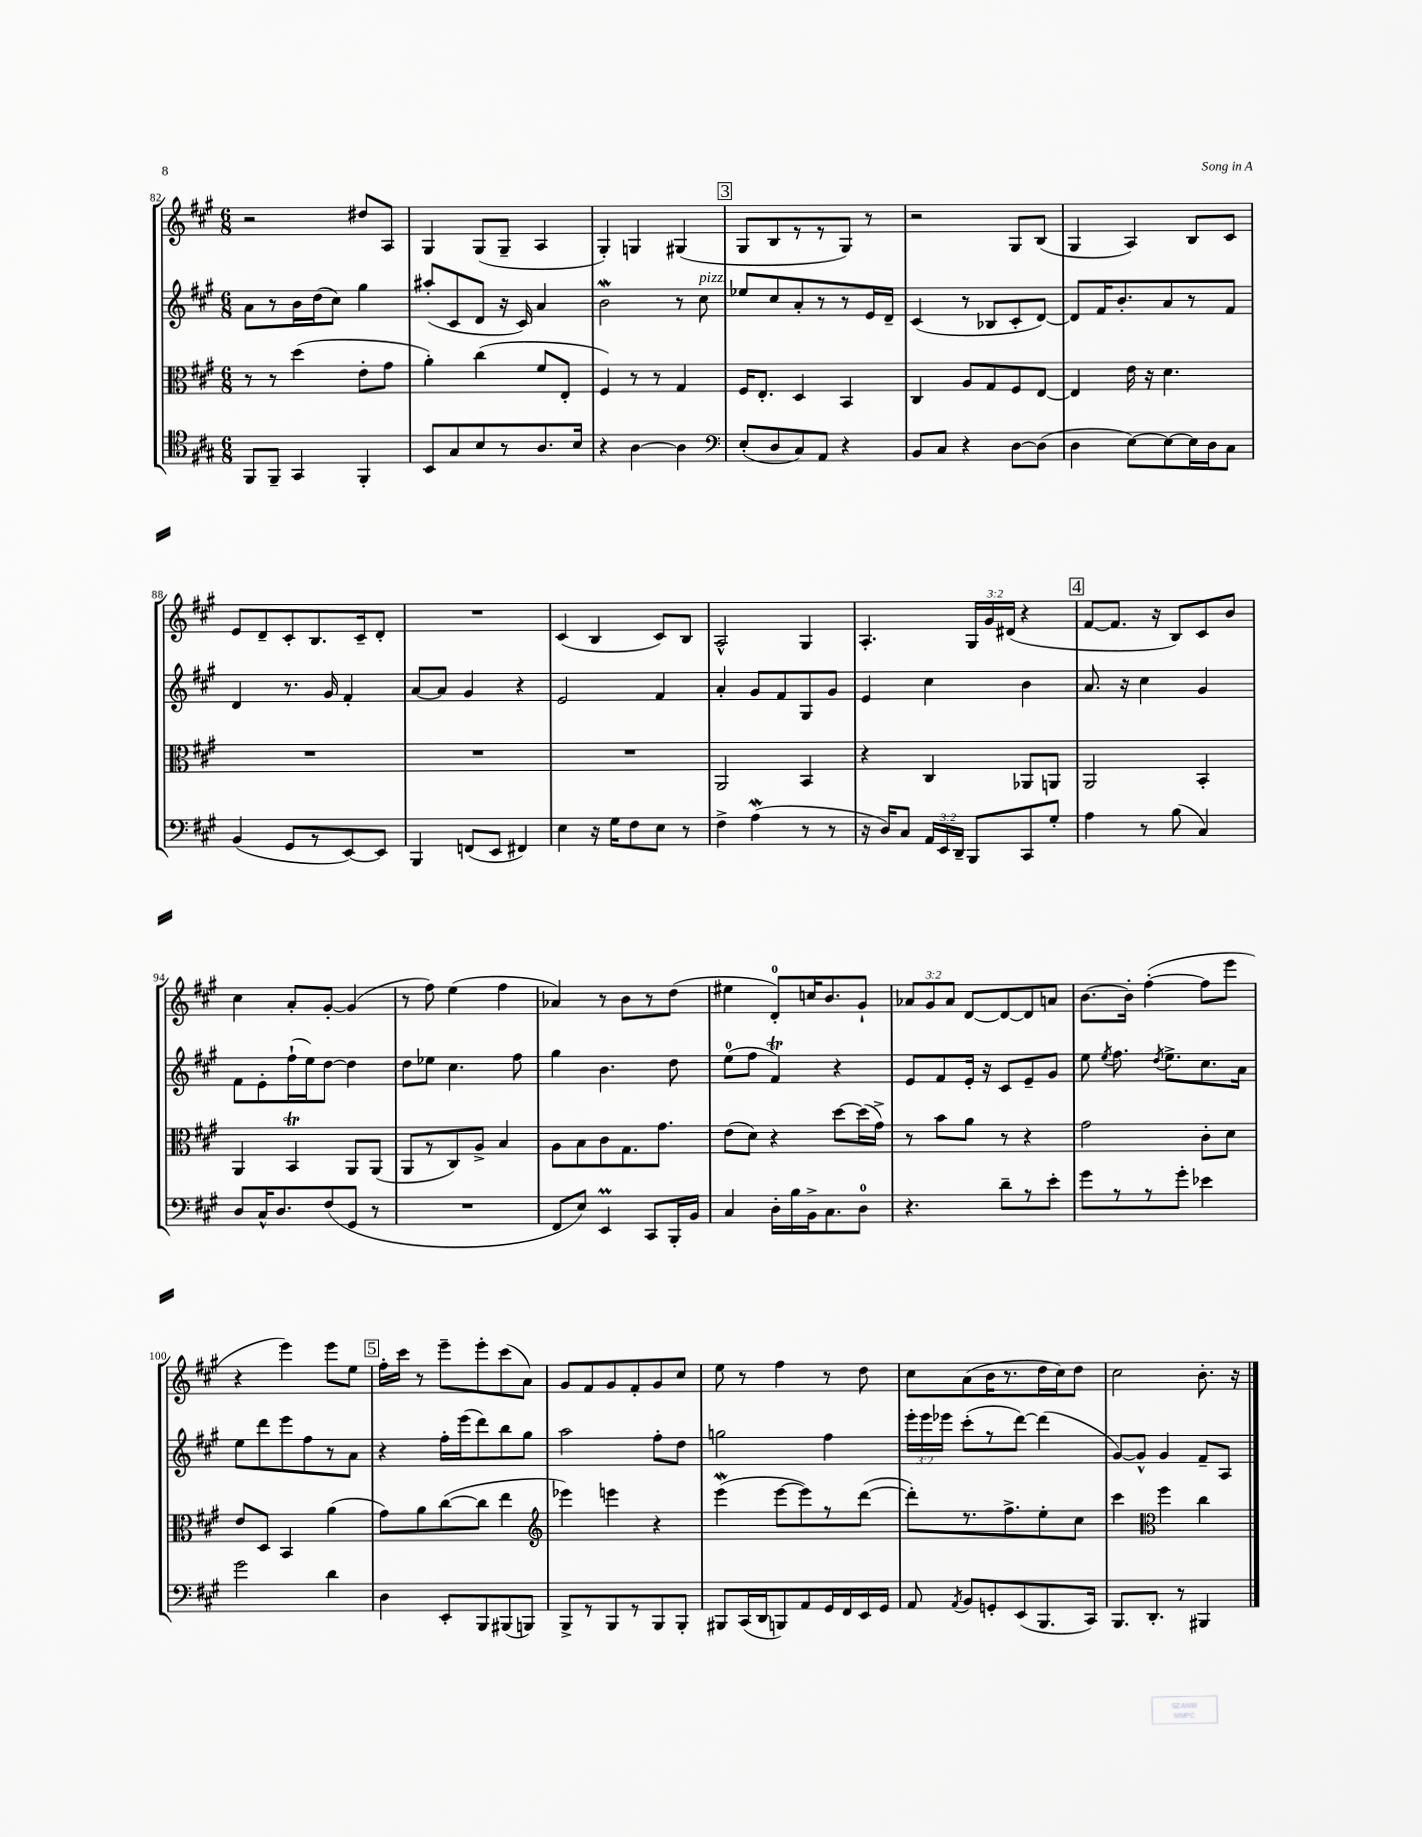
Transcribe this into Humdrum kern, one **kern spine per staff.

**kern	**kern	**kern	**kern
*staff4	*staff3	*staff2	*staff1
*clefC4	*clefC3	*clefG2	*clefG2
*k[f#c#g#]	*k[f#c#g#]	*k[f#c#g#]	*k[f#c#g#]
*M6/8	*M6/8	*M6/8	*M6/8
8FF#	8r	8a	2r
8FF#~	8r	8r	.
4GG#	(4dd	16b	.
.	.	(16dd	.
.	.	8cc#)	.
4FF#'	8e'	4gg#	8dd#
.	8g#	.	8A
=	=	=	=
8BB	4a')	(8aa#'	4G#
8G#	.	8c#	.
8B	(4cc#	8d	(8G#
8r	.	16r	8G#~
.	.	16c#)	.
8.A	8f#	4a	4A
.	8E'	.	.
16B	.	.	.
=	=	=	=
4r	4F#)	2b	4G#')
[4A	8r	.	4G
.	8r	.	.
4A]	4G#	8r	(4G#
.	.	8cc#	.
=	=	=	=
*clefF4	*	*	*
(8E'	16F#	8ee-	8G#
.	8.E'	.	.
8D	.	8cc#	8B
8C#)	4D	8a'	8r
8AA	.	8r	8r
4r	4BB	8r	8G#)
.	.	16e	8r
.	.	16d~	.
=	=	=	=
8BB	4C#	(4c#	2r
8C#	.	.	.
4r	8A	8r	.
.	8G#	8B-	.
[8D	8F#	8c#'	8G#
(8D]	[8E	[8d)	(8B
=	=	=	=
4D	4E]	8d]	4G#
.	.	16f#	.
.	.	8.b'	.
[8E)	16e	.	4A)
.	16r	.	.
8E_	4.d	8a	.
16E]	.	8r	8B
16D	.	.	.
8C#	.	8f#	8c#
=	=	=	=
(4BB	2.r	4d	8e
.	.	.	8d~
8GG#	.	8.r	8c#'
8r	.	.	8.B
.	.	16g#	.
[8EE)	.	4f#'	.
.	.	.	16c#~
8EE]	.	.	8d'
=	=	=	=
4BBB	2.r	[8a	2.r
.	.	8a]	.
(8FF	.	4g#	.
8EE	.	.	.
4FF#)	.	4r	.
=	=	=	=
4E	2.r	2e	(4c#
16r	.	.	4B
16G#	.	.	.
8F#	.	.	.
8E	.	4f#	8c#)
8r	.	.	8B
=	=	=	=
4F#^	2AA	4a'	2A^^
(4A	.	8g#	.
.	.	8f#	.
8r	4BB	8G#	4G#
8r	.	8g#	.
=	=	=	=
16r	4r	4e	4.A'
16D)	.	.	.
8C#	.	.	.
24AA	4C#	4cc#	.
24EE	.	.	.
24DD~	.	.	.
8BBB	.	.	24G#
.	.	.	24g#
.	.	.	(24d#
8CC#	8AA-	4b	4r
8G#'	8AA	.	.
=	=	=	=
4A	2AA	8.a	[8f#
.	.	.	8.f#]
.	.	16r	.
8r	.	4cc#	.
.	.	.	16r
(8B	.	.	8B)
4C#)	4BB'	4g#	8c#
.	.	.	8b
=	=	=	=
8D	4AA	8f#	4cc#
16C#^^	.	8e'	.
8.D	.	.	.
.	4BB	(16ff#`	8a'
.	.	16ee)	.
(8F#	.	[8dd	[8g#'
8GG#	8AA	4dd]	(4g#]
8r	(8AA	.	.
=	=	=	=
2.r	8AA	8dd	8r
.	8r	8ee-	8ff#)
.	8C#)	4.cc#	(4ee
.	8A^	.	.
.	4B	.	4ff#
.	.	8ff#	.
=	=	=	=
8FF#	8A	4gg#	4a-)
8E)	8B	.	.
4EE	8c#	4.b	8r
.	8.G#	.	8b
8CC#	.	.	8r
.	8.g#	.	.
16BBB'	.	8dd	(8dd
16BB	.	.	.
=	=	=	=
4C#	(8e	(8ee	4ee#
.	8d)	8ff#	.
16D'	4r	4f#)	8d')
16B	.	.	.
16BB^	.	.	16cc
8.C#	.	.	8.b
.	[8dd	4r	.
8D	(16dd]	.	8g#`
.	16g#^)	.	.
=	=	=	=
4.r	8r	8e	12a-
.	.	.	12g#
.	8b	8f#	.
.	.	.	12a-
.	8a	16e'	[8d
.	.	16r	.
8d~	8r	8c#	8d_
8r	4r	8e~	8d]
8e'	.	8g#	8a
=	=	=	=
8g#	2g#	8ee	[8.b
.	.	8qee	.
8r	.	8.ff#	.
.	.	.	16b']
8r	.	.	([4ff#'
.	.	8qdd	.
.	.	8.ee^	.
8g#'	.	.	.
4e-	8c#'	8.cc#	8ff#]
.	8d	.	8eee
.	.	16a	.
=	=	=	=
2g#	8e	8ee	4r
.	8D	8ddd	.
.	4BB	8eee	4eee)
.	.	8ff#	.
4d	(4a	8r	8eee
.	.	8a	8ee
=	=	=	=
4D	8g#)	4r	16ff#'
.	.	.	16ccc#
.	8a	.	8r
8EE'	([8cc#	16ff#'	8eee~
.	.	(16eee	.
8BBB	8cc#]	8ddd)	8eee'
(8BBB#	4ee	8bb	(8ccc#
8BBB)	.	8gg#	8a)
=	=	=	=
*	*clefG2	*	*
8BBB^	4eee-)	2aa	8g#
8r	.	.	8f#
8BBB	4eee	.	8g#
8r	.	.	8f#'
8BBB	4r	8ff#'	8g#
8BBB'	.	8dd	8cc#
=	=	=	=
8BBB#	(4eee	2gg	8ee
(16CC#	.	.	8r
16DD	.	.	.
8BBB)	[8eee	.	4ff#
8AA	8eee])	.	.
16GG#	8r	4ff#	8r
16FF#	.	.	.
16EE	([8ddd	.	8dd
16GG#	.	.	.
=	=	=	=
8AA	8ddd'])	24eee'	8cc#
.	.	24eee	.
.	.	24eee-	.
8qAA	.	.	.
8BB	8.r	(8ccc#'	(8a
8GG'	.	8r	16b
.	8.ff#^	.	8.r
(8EE	.	[8ddd)	.
8.BBB	8ee'	(4ddd]	16dd
.	.	.	16cc#)
.	8cc#	.	8dd
16CC#)	.	.	.
=	=	=	=
8.BBB	4ccc#	[8g#)	2cc#
.	.	8g#^^]	.
8.DD'	.	.	.
*	*clefC3	*	*
.	4ff#	4g#	.
8r	.	.	.
4BBB#	4cc#	8f#~	8.b'
.	.	8A	.
.	.	.	16r
==	==	==	==
*-	*-	*-	*-
